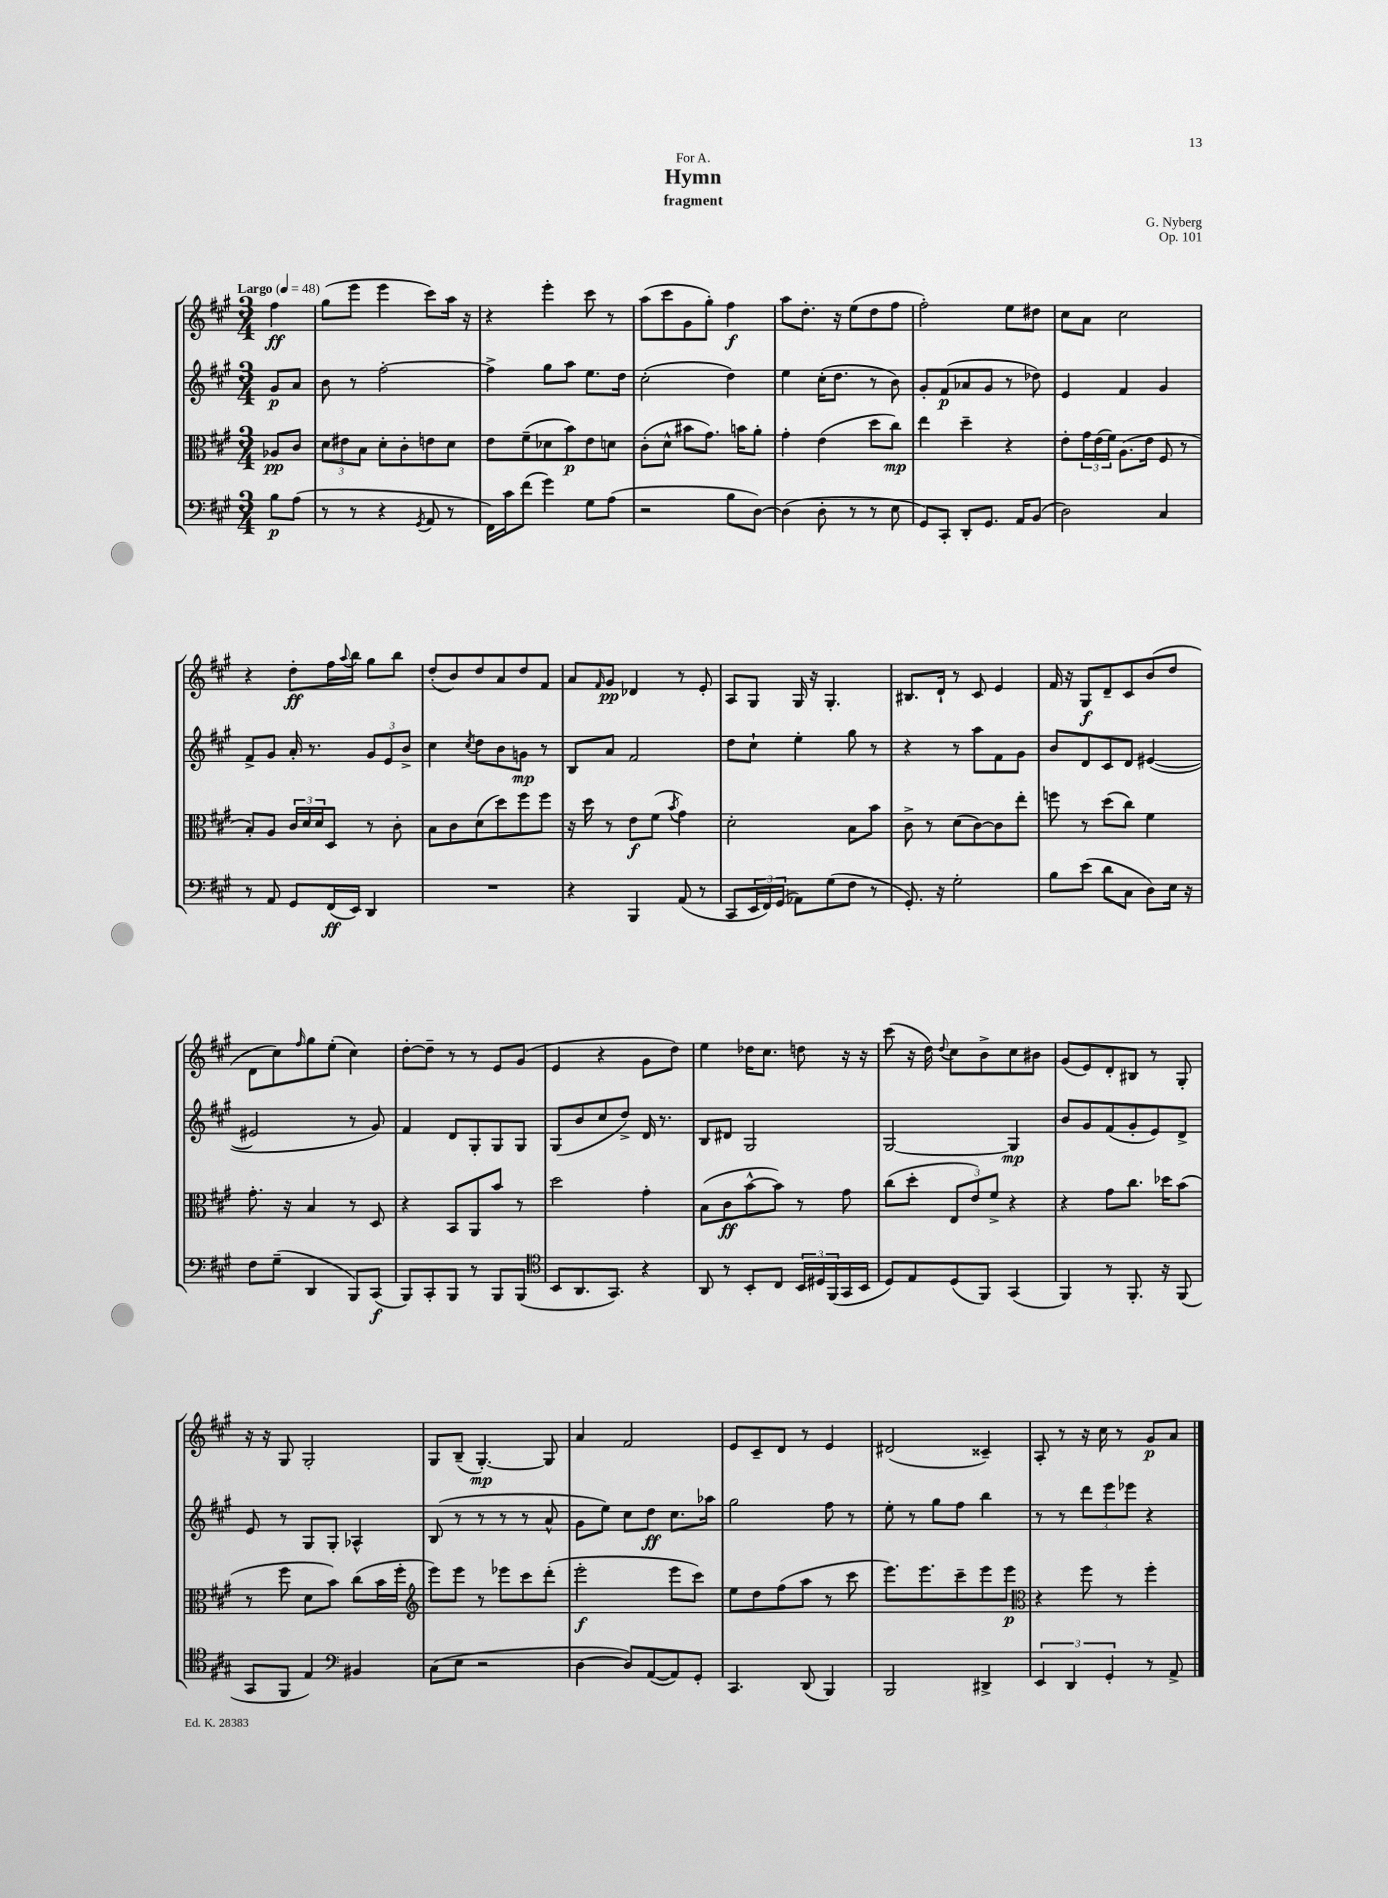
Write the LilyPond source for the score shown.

\header { title = "Hymn" composer = "G. Nyberg" subtitle = "fragment" dedication = "For A." opus = "Op. 101" }
<<
\new StaffGroup <<
\new Staff = "s0" {
    \clef treble \key a \major \numericTimeSignature \time 3/4 \partial 4 \tempo "Largo" 4 = 48
    fis''4\ff |
    gis''8( e'''8 e'''4 cis'''8) a''16 r16 |
    r4 e'''4-. cis'''8 r8 |
    a''8( cis'''8 gis'8 gis''8-.) fis''4\f |
    a''8 d''8.-. r16 e''8( d''8 fis''8 |
    fis''2-.) e''8 dis''8 |
    cis''8 a'8 cis''2 |
    r4 d''8-.\ff fis''16 \appoggiatura { a''8 } b''16 gis''8 b''8 |
    d''8-.( b'8) d''8 a'8 d''8 fis'8 |
    a'8 \grace { fis'16 } gis'8\pp des'4 r8 e'8-. |
    a8 gis8 gis16 r16 gis4.-. |
    bis8. d'16-! r8 cis'8 e'4 |
    fis'16 r16 gis8\f d'8-- cis'8 b'8( d''8 |
    d'8 cis''8) \grace { fis''16 } gis''8 e''8-.( cis''4) |
    d''8~-. d''8-- r8 r8 e'8 gis'8( |
    e'4 r4 gis'8 d''8) |
    e''4 des''16 cis''8. d''8 r16 r16 |
    cis'''8( r16 d''16) \appoggiatura { d''8 } cis''8 b'8-> cis''8 bis'8 |
    gis'8( e'8) d'8-. bis8 r8 gis8-. |
    r16 r16 gis8 gis2-. |
    gis8 b8--( gis4.~-.\mp) gis8 |
    a'4 fis'2 |
    e'8 cis'8-- d'8 r8 e'4 |
    dis'2( cisis'4--) |
    a8-. r8 r16 cis''16 r8 gis'8\p a'8 \bar "|." |
}
\new Staff = "s1" {
    \clef treble \key a \major \numericTimeSignature \time 3/4 \partial 4
    gis'8\p a'8 |
    b'8 r8 fis''2~-. |
    fis''4-> gis''8 a''8 e''8. d''16 |
    cis''2-.( d''4) |
    e''4 cis''16-.( d''8. r8 b'8) |
    gis'8-. fis'8\p( aes'8 gis'8 r8 des''8) |
    e'4 fis'4 gis'4 |
    fis'8-> gis'8 a'16-. r8. \tuplet 3/2 { gis'8 e'8 b'8-> } |
    cis''4 \acciaccatura { cis''8 } d''8 b'8 g'8\mp r8 |
    b8 a'8 fis'2 |
    d''8 cis''8-! e''4-. gis''8 r8 |
    r4 r8 a''8 fis'8 gis'8 |
    b'8 d'8 cis'8 d'8 eis'4~( |
    eis'2 r8 gis'8) |
    fis'4 d'8 gis8-. gis8 gis8 |
    gis8( b'8 cis''8 d''8->) d'16 r8. |
    b8 dis'8 gis2 |
    gis2~ gis4\mp |
    b'8 gis'8 fis'8( gis'8-. e'8) d'8-> |
    e'8 r8 gis8 gis8-. aes4-^ |
    b8( r8 r8 r8 r8 a'8-^ |
    gis'8 e''8) cis''8 d''8\ff cis''8. aes''16 |
    gis''2 fis''8 r8 |
    e''8-. r8 gis''8 fis''8 b''4 |
    r8 r8 \tuplet 3/2 { d'''8 e'''8 ees'''8 } r4 \bar "|." |
}
\new Staff = "s2" {
    \clef alto \key a \major \numericTimeSignature \time 3/4 \partial 4
    aes8\pp cis'8 |
    \tuplet 3/2 { d'8 eis'8 b8 } d'8-. cis'8-. e'8 d'8 |
    e'8 fis'8--( des'8 b'8\p) e'8 d'8 |
    cis'8-.( d'8-^ bis'8 gis'8.) b'16 a'8-. |
    gis'4-. e'4( d''8 cis''8\mp) |
    e''4 d''4-- r4 |
    e'8-. \tuplet 3/2 { gis'16 e'16( fis'16) } a8.( e'16 fis8 r8 |
    b8-.) a8 \tuplet 3/2 { cis'16 d'16 d'16 } d8 r8 cis'8-. |
    b8 cis'8 d'8( d''8) fis''8 fis''8 |
    r16 d''16 r8 e'8\f fis'8( \acciaccatura { b'8 } gis'4) |
    d'2-. b8 b'8 |
    cis'8-> r8 d'8( cis'8~) cis'8 e''8-. |
    f''8 r8 d''8( cis''8) fis'4 |
    gis'8.-. r16 b4 r8 d8 |
    r4 b,8 a,8 b'8 r8 |
    d''2 gis'4-. |
    b8( cis'8\ff b'8~-^ b'8) r8 gis'8 |
    cis''8( d''8-. \tuplet 3/2 { e8 e'8) fis'8-> } r4 |
    r4 gis'8 cis''8. des''16 b'8( |
    r8 fis''8 d'8 b'8) cis''8( b'16 fis''16-. |
    \clef treble e'''8) e'''8 r8 ees'''8 cis'''8 d'''8-.( |
    e'''2-.\f e'''8 cis'''8) |
    e''8 d''8 fis''8( a''8 r8 cis'''8 |
    e'''8.) e'''8. cis'''8-- e'''8 e'''8\p |
    \clef alto r4 fis''8 r8 fis''4-. \bar "|." |
}
\new Staff = "s3" {
    \clef bass \key a \major \numericTimeSignature \time 3/4 \partial 4
    b8\p a8( |
    r8 r8 r4 \acciaccatura { gis,8 } a,8 r8 |
    fis,16) cis'16 fis'8( gis'4) gis8 a8( |
    r2 b8 d8~) |
    d4( d8-. r8 r8 e8 |
    gis,8) cis,8-. d,8-. gis,8. a,16 b,8( |
    d2) cis4 |
    r8 a,8 gis,8 fis,16\ff( e,16) d,4 |
    R2. |
    r4 b,,4 a,8( r8 |
    cis,8 \tuplet 3/2 { e,16 fis,16) gis,16( } aes,8) gis8( fis8 r8 |
    gis,8.-.) r16 gis2-. |
    b8 e'8( d'8 cis8 d8) e16 r16 |
    fis8 gis8--( d,4 b,,8) cis,8\f( |
    b,,8) cis,8-. b,,8 r8 b,,8 b,,8( |
    \clef tenor b,8 a,8. gis,8.) r4 |
    a,8 r8 b,8-. cis8 \tuplet 3/2 { b,16 dis16 fis,16( } gis,16 b,16 |
    d8) e8 d8( fis,8) gis,4( |
    fis,4) r8 fis,8.-. r16 fis,8( |
    gis,8 fis,8 e4) \clef bass bis,4 |
    cis8( e8 r2 |
    d4~ d8) a,8~( a,8) gis,8-. |
    cis,4. d,8( b,,4) |
    b,,2 dis,4-> |
    \tuplet 3/2 { e,4 d,4 gis,4-. } r8 a,8-> \bar "|." |
}
>>
>>
\layout { \context { \Score \remove "Bar_number_engraver" } }
